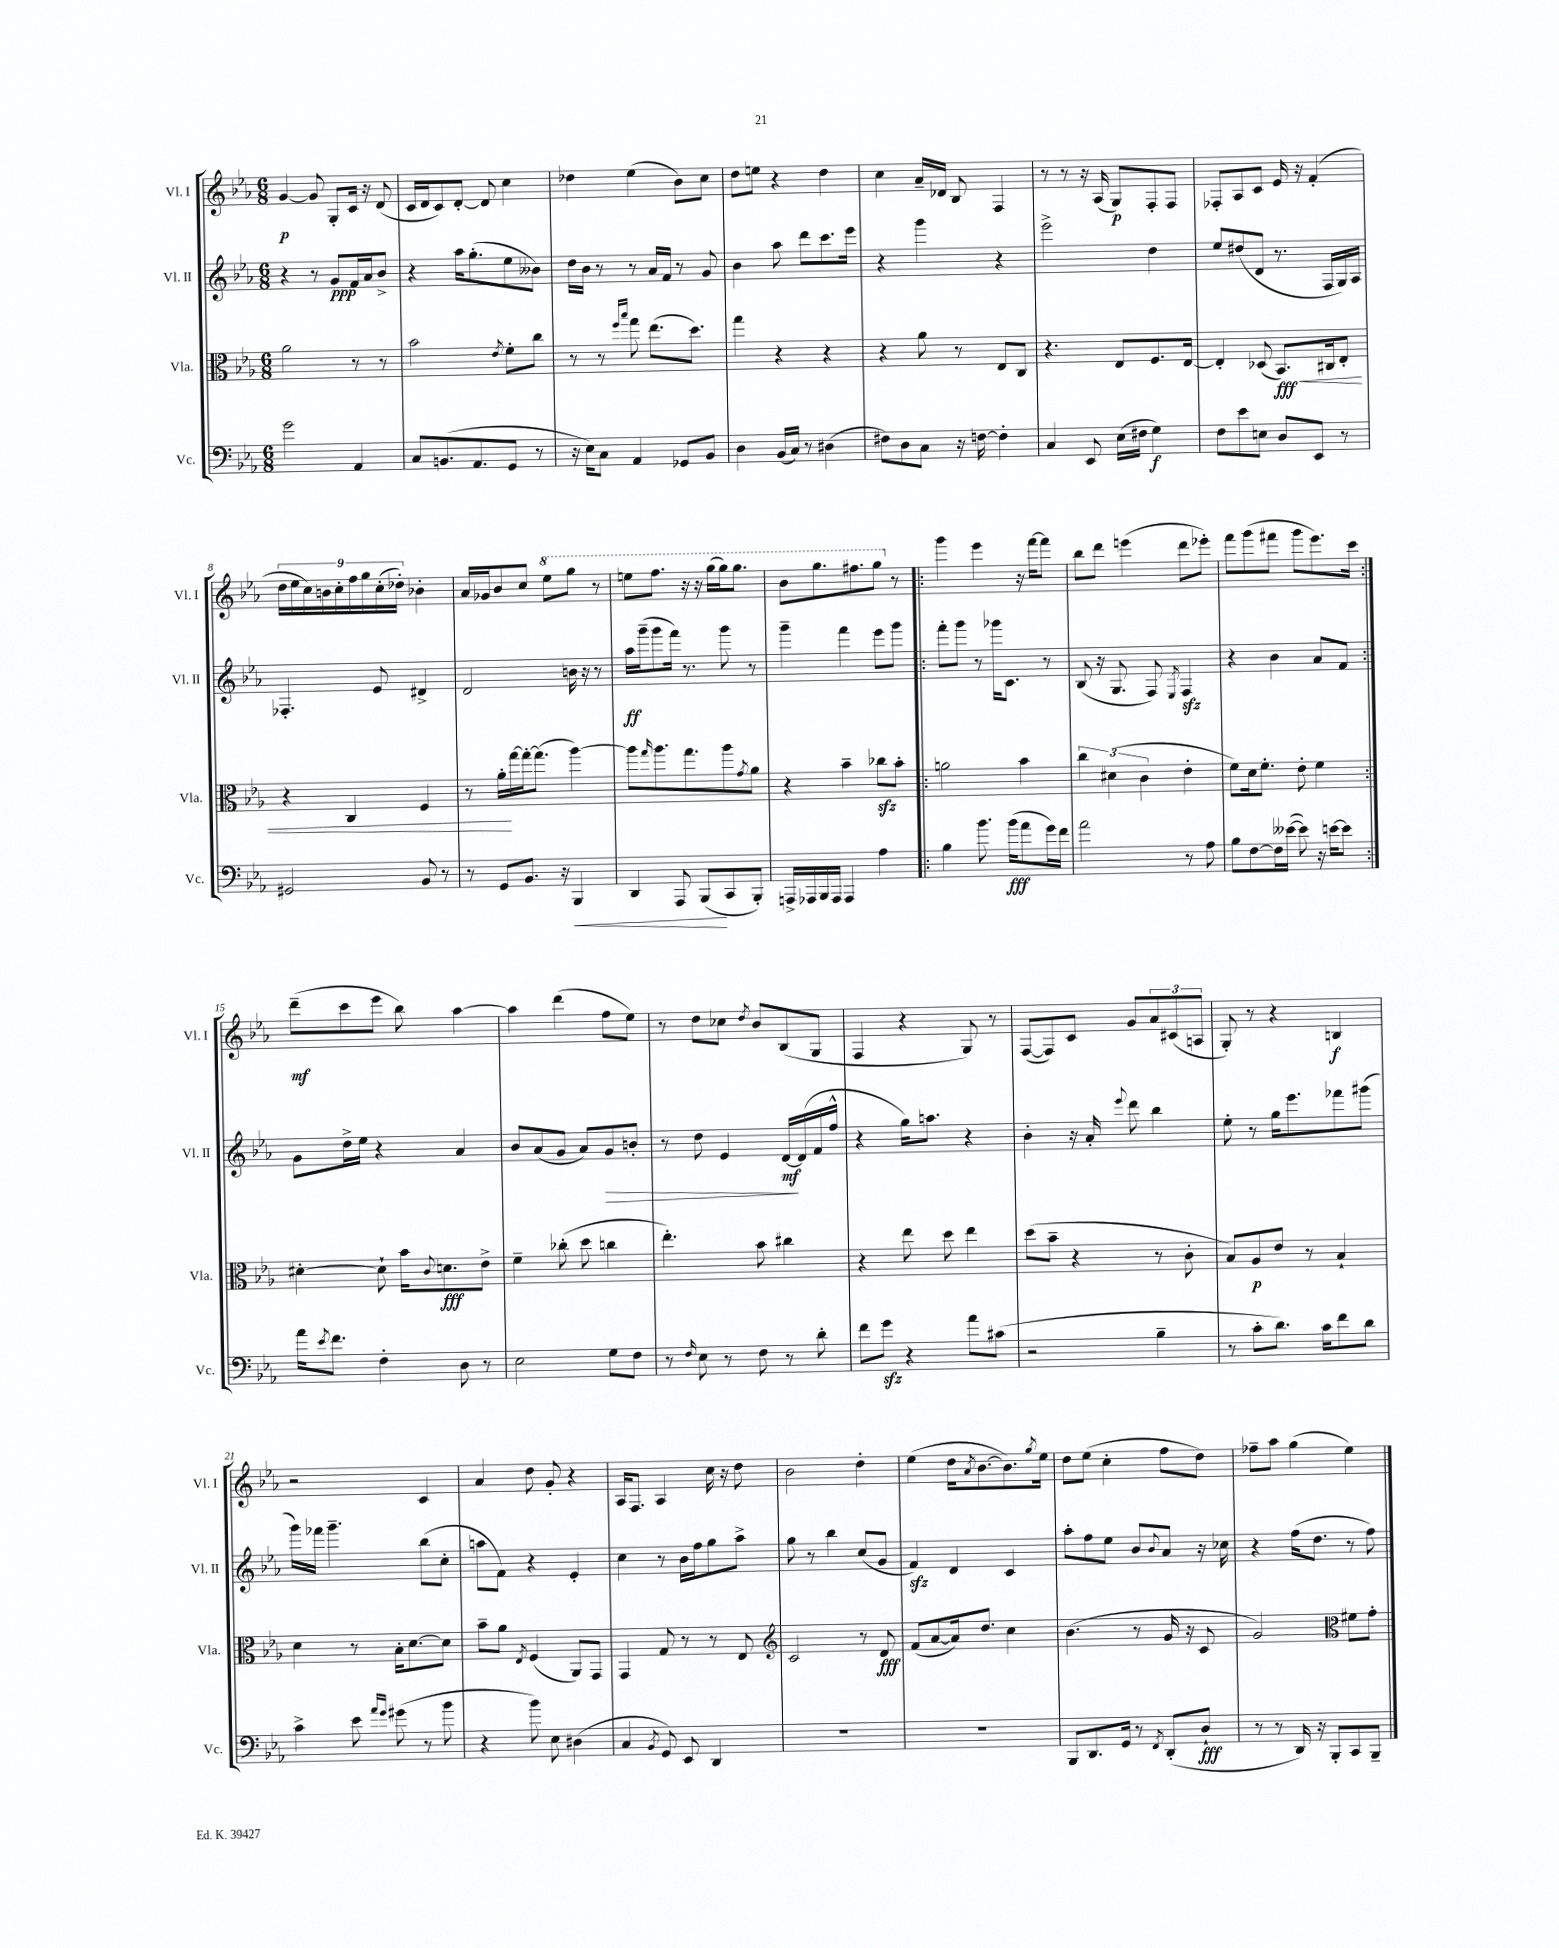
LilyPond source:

<<
\new StaffGroup <<
\new Staff = "s0" \with { instrumentName = "Vl. I" shortInstrumentName = "Vl. I" } {
    \clef treble \key ees \major \numericTimeSignature \time 6/8
    g'4~\p g'8 g8-. c'16 r16 d'8( |
    c'16 d'16 c'8) d'8~-. d'8 c''4 |
    des''4 ees''4( bes'8) c''8 |
    d''8 e''8 r4 d''4 |
    c''4 aes'16-- des'16 bes8 f4 |
    r8 r8 r16 aes16( g8\p) f8-. f8 |
    fes8-. aes8 c'8 ees'16 r16 f'4-.( |
    \tuplet 9/8 { d''16 ees''16 c''16) b'16 c''16-. f''16 g''16 c''16-.( des''16-.) } bes'4-. |
    aes'16 ges'16 bes'8 c''8 \ottava #1 ees'''8 g'''8 r8 |
    e'''8 f'''8. r16 r16 g'''16( g'''16) g'''8. |
    bes''8 g'''8. fis'''8. g'''8 \ottava #0 r8 |
    \repeat volta 2 { g'''4 ees'''4 r16 f'''16~ f'''8 |
    bes''8 d'''8 e'''4( d'''8 ees'''8-.) |
    f'''8 g'''8( fis'''8 g'''8 ees'''8.) c'''16 | }
    d'''8--\mf( c'''8 ees'''8 bes''8) aes''4~ |
    aes''4 d'''4( f''8 ees''8) |
    r8 d''8 ces''8 \acciaccatura { d''8 } bes'8 bes8( g8 |
    f4 r4 g8) r8 |
    f8~( f8) c'8 g'8 \tuplet 3/2 { aes'8 cis'8( a8 } |
    g8-.) r8 r4 b4\f |
    r2 c'4 |
    aes'4 d''8 g'8-. r4 |
    aes16 f8. aes4 c''16 r16 d''8 |
    bes'2 d''4-. |
    ees''4( d''16 \acciaccatura { aes'8 } bes'8.~ bes'8.) \acciaccatura { g''8 } ees''16 |
    d''8 ees''8( c''4-. f''8 d''8) |
    fes''8-- aes''8 g''4( ees''4) \bar "|." |
}
\new Staff = "s1" \with { instrumentName = "Vl. II" shortInstrumentName = "Vl. II" } {
    \clef treble \key ees \major \numericTimeSignature \time 6/8
    r4 r8 g'8\ppp f'16 aes'16 bes'8-> |
    r4 aes''16 g''8.-.( ees''8 beses'8) |
    d''16 bes'16 r8 r8 aes'16 f'16 r8 g'8 |
    bes'4 aes''8 d'''8 c'''8. ees'''16 |
    r4 g'''4 r4 |
    ees'''2-> d''4 |
    ees''8 dis''8( d'8 r8. f16 g16) aes16 |
    fes4.-. ees'8 dis'4-> |
    d'2 b'16 r16 r8 |
    aes''16\ff g'''16--( g'''8 f'''16) r8. g'''8 r8 |
    g'''4-- f'''4 ees'''8 g'''8 |
    \repeat volta 2 { f'''8-. g'''8 r8 ges'''16 c'8. r8 |
    bes8( r16 g8. f8) \acciaccatura { ees8 } f4\sfz |
    r4 bes'4 aes'8 f'8 | }
    g'8 d''16-> ees''16 r4 aes'4 |
    bes'8 aes'8( g'8 aes'8) g'8\> b'8-. |
    r8 d''8 ees'4 d'16~\mf\! d'16( f'16 f''16-^ |
    r4 g''16) a''8. r4 |
    bes'4-. r16 aes'16-. \appoggiatura { ees'''8 } d'''8 bes''4 |
    ees''8-. r8 g''16 ees'''8. fes'''8 gis'''8( |
    g'''16) fes'''16 g'''4.-- bes''8( c''8-. |
    a''8 f'8) r4 ees'4-. |
    c''4 r8 bes'16 f''16 g''8 aes''8-> |
    g''8 r8 bes''4 c''8( g'8 |
    f'4\sfz) d'4 c'4 |
    aes''8-. f''8 ees''8 bes'8 \appoggiatura { bes'8 } aes'8 r16 ces''16 |
    r4 f''16( d''8. r8 f''8) \bar "|." |
}
\new Staff = "s2" \with { instrumentName = "Vla." shortInstrumentName = "Vla." } {
    \clef alto \key ees \major \numericTimeSignature \time 6/8
    aes'2 r8 r8 |
    bes'2 \acciaccatura { ees'8 } f'8-. c''8 |
    r8 r8 \grace { f''16 bes''16 } g''8 ees''8.( d''8.) |
    g''4 r4 r4 |
    r4 aes'8 r8 ees8 c8 |
    r4. ees8 f8. ees16~ |
    ees4-. des8( bes,8.\fff\<) cis16 ees8-. |
    r4 c4 f4 |
    r8 aes'16-.\! g''16~ g''16~-. g''8.( aes''4~) |
    aes''8 \grace { g''16 } aes''8. g''8. aes''8 \acciaccatura { g'8 } aes'8 |
    r4 bes'4-- ces''8\sfz bes'8-. |
    \repeat volta 2 { a'2 bes'4 |
    \tuplet 3/2 { c''4 dis'4( c'4 } ees'4-. |
    f'8) d'16 f'8.-. ees'8-. f'4 | }
    dis'4~-. dis'8-! bes'16 \appoggiatura { c'8 } d'8.\fff ees'8-> |
    f'4-- ces''8-.( d''8 c''4 |
    ees''4.-.) bes'8 cis''4 |
    r4 ees''8 d''8 ees''4 |
    d''8( bes'8-- r4 r8 c'8-. |
    bes8) aes8\p ees'8 r8 bes4-! |
    d'4 r8 bes16-. d'8.~ d'8 |
    bes'8-- aes'8 \acciaccatura { ees8 } f4( aes,8) g,8 |
    g,4 g8 r8 r8 ees8 |
    \clef treble c'2 r8 d'8\fff |
    f'8( aes'8~ aes'16) d''8. c''4 |
    bes'4.( r8 g'16 r16 c'8 |
    g'2) \clef alto fis'8 g'8-. \bar "|." |
}
\new Staff = "s3" \with { instrumentName = "Vc." shortInstrumentName = "Vc." } {
    \clef bass \key ees \major \numericTimeSignature \time 6/8
    g'2 aes,4 |
    c8 b,8.( aes,8. g,8 r8 |
    r16 ees16) c8 aes,4 ges,8 bes,8 |
    d4 bes,16( c16) r8 dis4( |
    fis8) d8 c8 r16 f16~ f4-. |
    c4 ees,8 ees16( fis16 g4\f) |
    f8 ees'8 e8 d8 ees,8 r8 |
    gis,2 bes,8 r8 |
    r8 g,8 bes,8. r16 bes,,4\< |
    d,4 aes,,8 bes,,8\!( c,8 bes,,8-.) |
    a,,16-> aes,,16 bes,,16 aes,,16 aes,,4 aes4 |
    \repeat volta 2 { bes4 bes'8. bes'16\fff( aes'8 g'16) f'16 |
    aes'2 r8 aes8 |
    bes8 f8~ f16 eeses'16~( eeses'8) r16 e'16~ e'8 | }
    aes'16 \acciaccatura { ees'8 } f'8. f4-. d8 r8 |
    ees2 g8 f8 |
    r8 \grace { f16 } ees8 r8 f8 r8 d'8-. |
    f'8 g'8\sfz r4 aes'8 cis'8( |
    r2 bes4-- |
    r8 c'8-. d'8.) c'16 f'8 d'8 |
    c'4-> ees'8 \grace { aes'16 g'16 } gis'8( r8 bes'8 |
    r4 bes'8) ees8 dis4( |
    c4 \acciaccatura { bes,8 } g,8) ees,8 d,4 |
    R2. |
    R2. |
    bes,,8 d,8. g,16 r8 \acciaccatura { f,8 } d,8-.( d8-!\fff |
    r8 r8 d,16) r16 bes,,8-. c,8 bes,,8-- \bar "|." |
}
>>
>>
